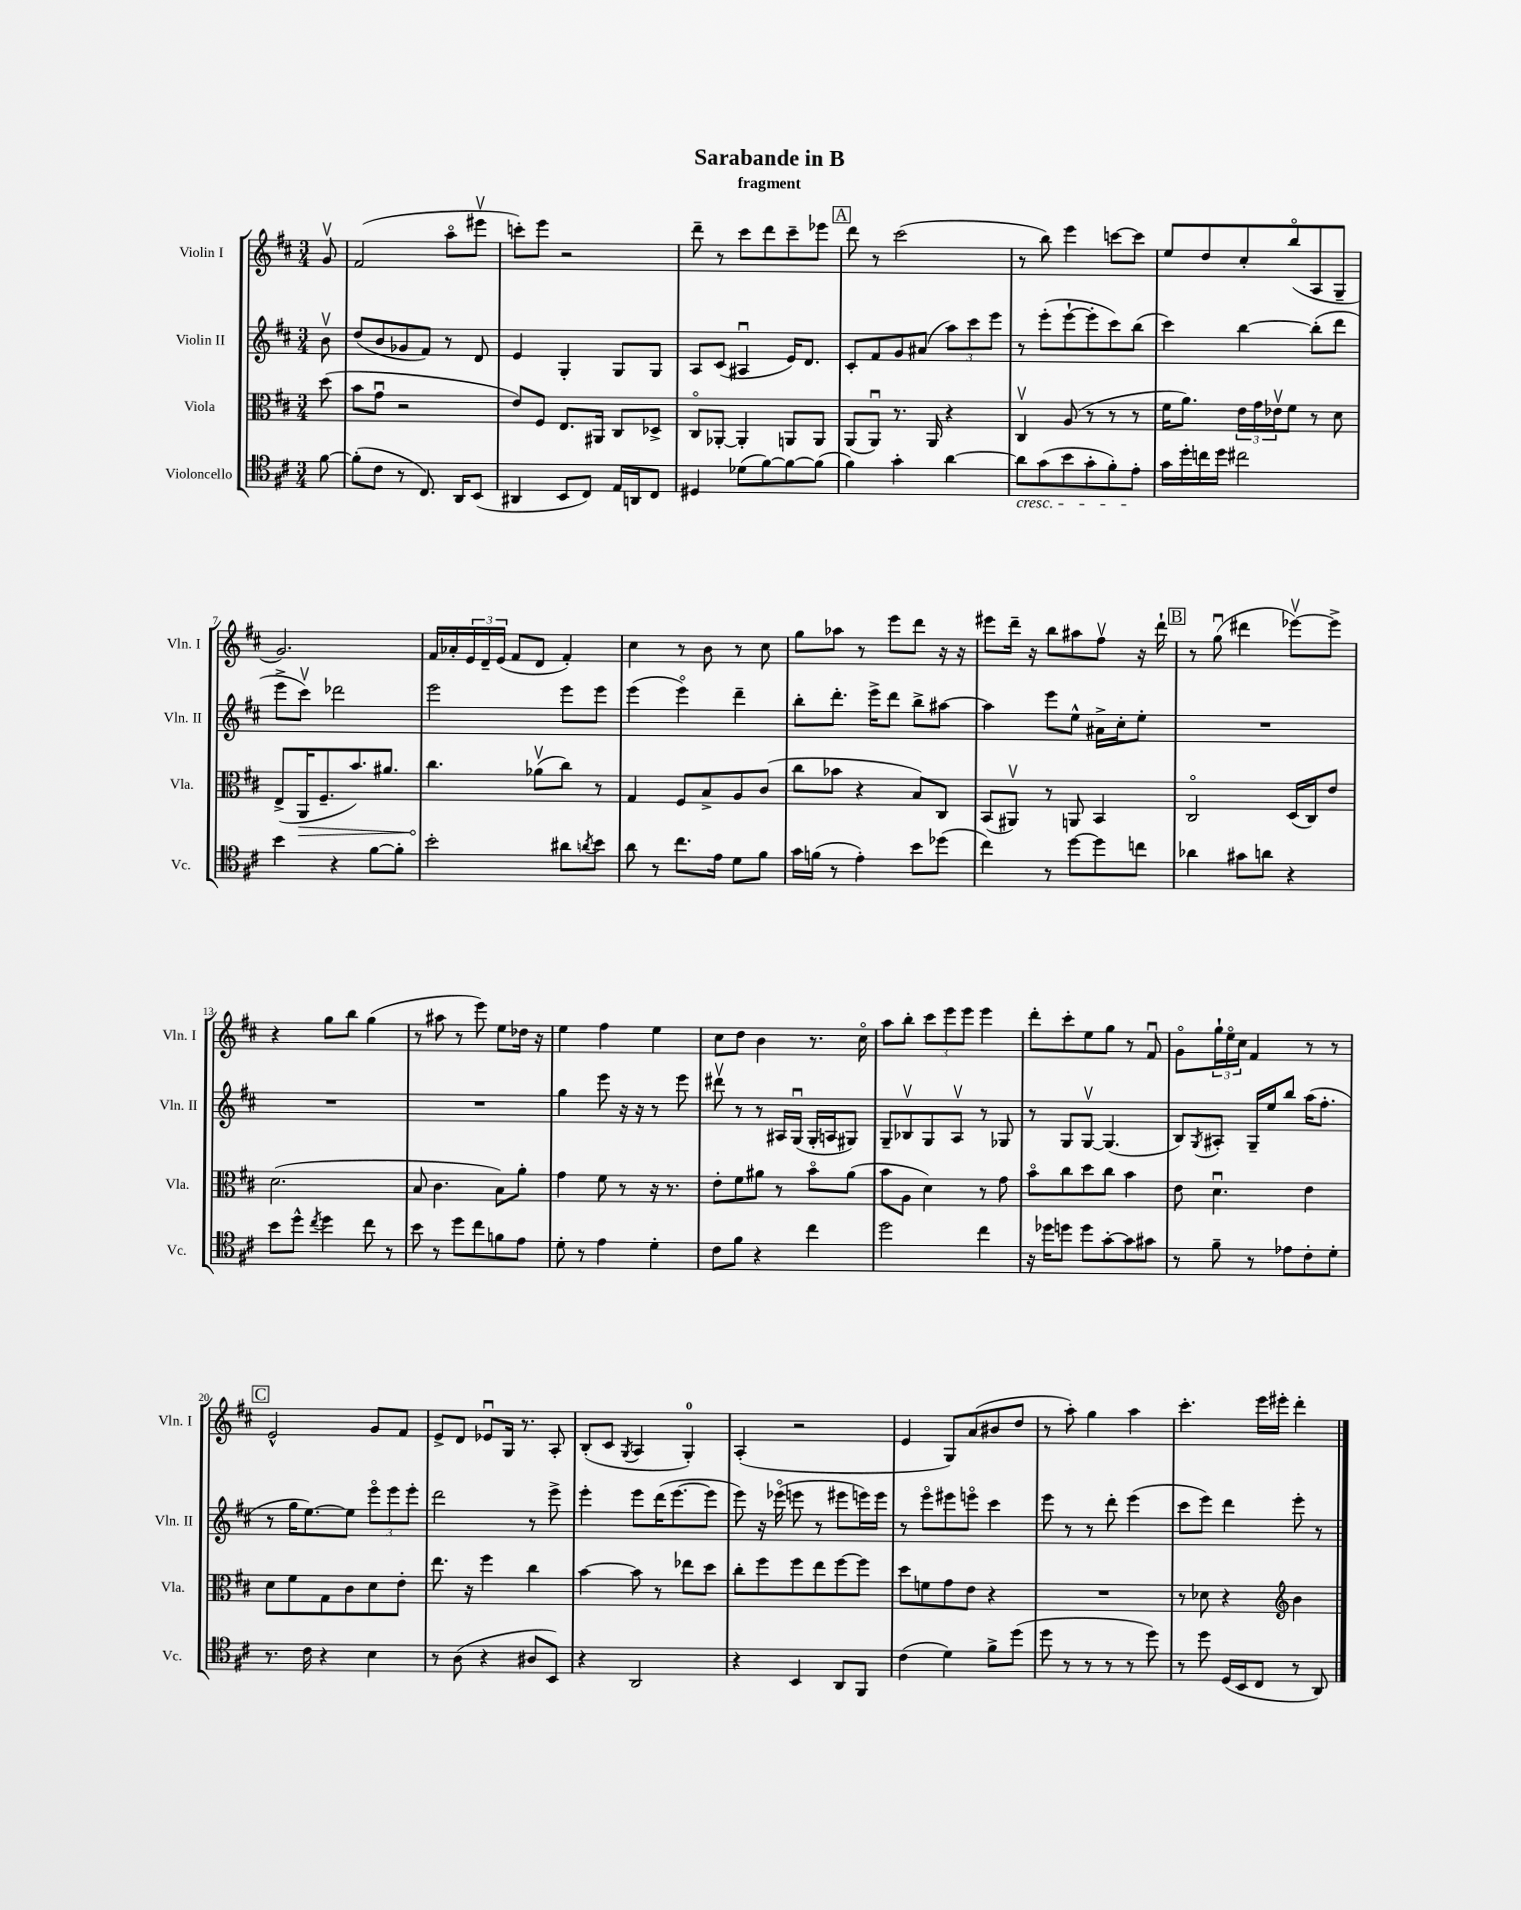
\header { title = "Sarabande in B" subtitle = "fragment" }
<<
\new StaffGroup <<
\new Staff = "s0" \with { instrumentName = "Violin I" shortInstrumentName = "Vln. I" } {
    \clef treble \key d \major \numericTimeSignature \time 3/4 \partial 8
    g'8\upbow |
    fis'2( a''8\flageolet eis'''8\upbow |
    c'''8-.) e'''8 r2 |
    d'''8-- r8 cis'''8 d'''8 cis'''8-- ees'''8 |
    \mark \markup { \box "A" } d'''8 r8 cis'''2( |
    r8 b''8) e'''4 c'''8~ c'''8 |
    e''8 d''8 cis''8-. b''8\flageolet( a8 g8-- |
    g'2.) |
    fis'16 aes'16-. \tuplet 3/2 { e'16 d'16-- e'16( } fis'8 d'8 fis'4-.) |
    cis''4 r8 b'8 r8 cis''8 |
    g''8 aes''8 r8 e'''8 d'''8 r16 r16 |
    eis'''8 d'''16-- r16 b''8 ais''8 fis''8\upbow r16 d'''16-! |
    \mark \markup { \box "B" } r8 g''8\downbow( dis'''4 ees'''8~\upbow) ees'''8-> |
    r4 g''8 b''8 g''4( |
    r8 ais''8 r8 e'''8) e''8 des''16 r16 |
    e''4 fis''4 e''4 |
    cis''8 d''8 b'4 r8. cis''16\flageolet |
    a''8 b''8-. \tuplet 3/2 { cis'''8 e'''8 e'''8 } e'''4 |
    d'''8-. cis'''8-. e''8 g''8 r8 fis'8\downbow |
    g'8\flageolet \tuplet 3/2 { g''16-! e''16\flageolet cis''16 } fis'4 r8 r8 |
    \mark \markup { \box "C" } e'2-^ g'8 fis'8 |
    e'8-> d'8 ees'8\downbow g16 r8. a8-. |
    b8-.( cis'8 \acciaccatura { g8 } a4 g4-0-.) |
    a4-.( r2 |
    e'4 g8) a'8( bis'8 d''8 |
    r8 a''8-.) g''4 a''4 |
    cis'''4.-. e'''16 eis'''16-. d'''4-. \bar "|." |
}
\new Staff = "s1" \with { instrumentName = "Violin II" shortInstrumentName = "Vln. II" } {
    \clef treble \key d \major \numericTimeSignature \time 3/4 \partial 8
    b'8\upbow |
    d''8( b'8 ges'8 fis'8) r8 d'8 |
    e'4 g4-. g8 g8 |
    a8 cis'8( ais4\downbow e'16) d'8. |
    \mark \markup { \box "A" } cis'8-. fis'8 g'8 ais'8( \tuplet 3/2 { a''8) cis'''8 e'''8 } |
    r8 e'''8-.( e'''8~-! e'''8-. cis'''8) b''8( |
    cis'''4) b''4~ b''8-.( d'''8 |
    e'''8-> cis'''8\upbow) des'''2 |
    e'''2 e'''8 e'''8 |
    e'''4( e'''4\flageolet) d'''4-- |
    b''8-. d'''8.-. e'''16-> d'''8 b''8-> ais''8~ |
    ais''4 e'''8 e''8-^ ais'16-> cis''16-. e''8-. |
    \mark \markup { \box "B" } R2. |
    R2. |
    R2. |
    g''4 e'''8 r16 r16 r8 e'''8 |
    dis'''8\upbow r8 r8 ais16 g16\downbow( g16-. a16 gis8) |
    g8-- bes8\upbow g8 a8\upbow r8 ges8 |
    r8 g8 g8~\upbow g4.( |
    b8) \acciaccatura { g8 } ais8-. g16-- e''16 b''8 a''16( fis''8.-. |
    \mark \markup { \box "C" } r8 g''16 e''8.~) e''8 \tuplet 3/2 { e'''8\flageolet e'''8 e'''8-. } |
    d'''2 r8 e'''8-> |
    e'''4-. e'''8 d'''16( e'''8.~ e'''8 |
    e'''8) r16 ees'''16\flageolet( e'''8 r8 eis'''8 e'''16) e'''16 |
    r8 e'''8\flageolet eis'''8 e'''8\flageolet cis'''4 |
    e'''8 r8 r8 d'''8-. e'''4( |
    cis'''8 e'''8) d'''4 e'''8-. r8 \bar "|." |
}
\new Staff = "s2" \with { instrumentName = "Viola" shortInstrumentName = "Vla." } {
    \clef alto \key d \major \numericTimeSignature \time 3/4 \partial 8
    d''8( |
    b'8 g'8\downbow r2 |
    e'8) fis8 e8. ais,16 cis8 des8-> |
    cis8\flageolet aes,8~-. aes,4-. a,8 a,8 |
    \mark \markup { \box "A" } a,8( a,8\downbow) r8. a,16 r4 |
    cis4\upbow a8( r8 r8 r8 |
    fis'16 a'8.) \tuplet 3/2 { e'16 g'16 ees'16\upbow } fis'8 r8 d'8 |
    e8->( \once \override Hairpin.circled-tip = ##t a,16\> fis8.-- b'8.) ais'8. |
    cis''4.\! aes'8\upbow( cis''8) r8 |
    g4 fis8 b8-> a8 cis'8( |
    cis''8 bes'8 r4 b8) cis8 |
    b,8( ais,8\upbow) r8 a,8 b,4 |
    \mark \markup { \box "B" } cis2\flageolet d16( cis16) e'8 |
    d'2.( |
    b8 cis'4. b8) a'8-. |
    g'4 fis'8 r8 r16 r8. |
    e'8-. fis'8 ais'8 r8 b'8\flageolet ais'8( |
    b'8 a8 d'4) r8 g'8 |
    b'8\flageolet cis''8 d''8 cis''8 b'4 |
    e'8 d'4.\downbow e'4 |
    \mark \markup { \box "C" } d'8 fis'8 g8 cis'8 d'8 e'8-. |
    e''8. r16 fis''4 cis''4 |
    b'4~ b'8 r8 ees''8 d''8 |
    cis''8-. fis''8 fis''8 e''8 fis''8~ fis''8 |
    d''8 f'8 g'8 e'8 r4 |
    R2. |
    r8 des'8 r4 \clef treble b'4 \bar "|." |
}
\new Staff = "s3" \with { instrumentName = "Violoncello" shortInstrumentName = "Vc." } {
    \clef tenor \key d \major \numericTimeSignature \time 3/4 \partial 8
    fis'8~ |
    fis'8-.( cis'8 r8 cis8.) a,16 b,8( |
    ais,4 b,8 cis8) e16 a,16 cis8 |
    dis4 des'8( fis'8~) fis'8~ fis'8( |
    \mark \markup { \box "A" } fis'4) g'4-. a'4~ |
    a'8\cresc g'8( b'8 g'8-. fis'8-.) e'8-.\! |
    g'16 d''16-. c''16 d''16 cis''2 |
    b'4 r4 fis'8~ fis'8-. |
    b'2-. ais'8 \acciaccatura { a'8 } b'8 |
    a'8 r8 cis''8. e'16 d'8 fis'8 |
    g'16 f'16( r8 e'4-.) b'8 des''8( |
    cis''4) r8 d''8~ d''8 c''8 |
    \mark \markup { \box "B" } aes'4 gis'8 a'8 r4 |
    b'8 d''8-^ \acciaccatura { cis''8 } d''4 cis''8 r8 |
    b'8 r8 d''8 cis''8 f'8 e'8 |
    d'8-. r8 e'4 d'4-. |
    cis'8 fis'8 r4 cis''4 |
    d''2 cis''4 |
    r16 des''16 d''8 d''8 g'8~-. g'8 gis'8 |
    r8 fis'8-- r8 ees'8 cis'8-. d'8-. |
    \mark \markup { \box "C" } r8. cis'16 r4 b4 |
    r8 a8( r4 ais8 b,8) |
    r4 a,2 |
    r4 b,4 a,8 fis,8 |
    cis'4( d'4) fis'8-> d''8( |
    d''8 r8 r8 r8 r8 d''8) |
    r8 d''8 d16( b,16 cis8 r8 a,8) \bar "|." |
}
>>
>>
